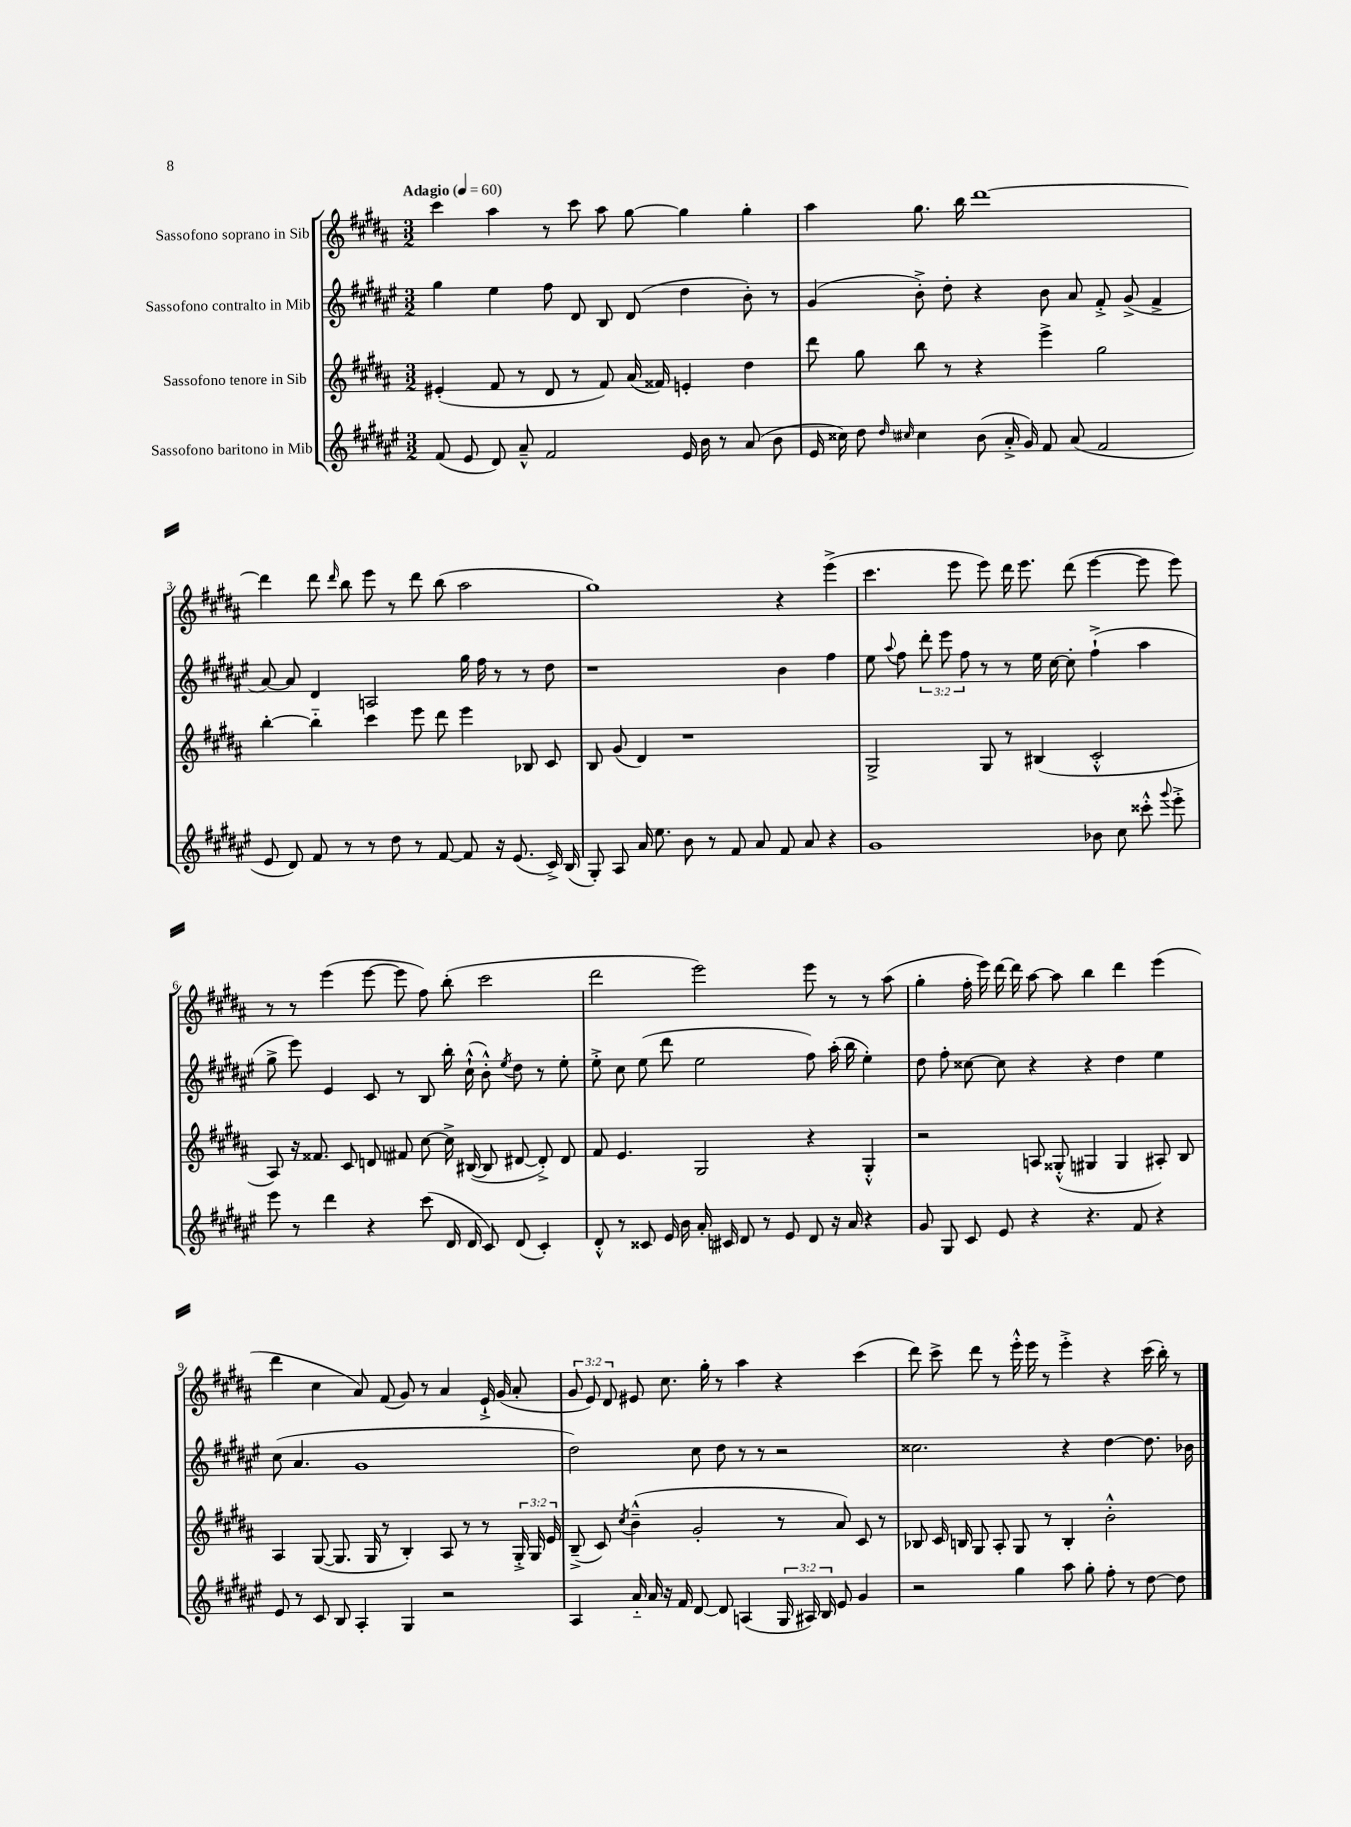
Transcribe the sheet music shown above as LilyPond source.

<<
\new StaffGroup <<
\new Staff = "s0" \with { instrumentName = "Sassofono soprano in Sib" } {
    \clef treble \key b \major \numericTimeSignature \time 3/2 \override Staff.TupletNumber.text = #tuplet-number::calc-fraction-text \tempo "Adagio" 4 = 60
    \autoBeamOff cis'''4 ais''4 r8 cis'''8 ais''8 gis''8~ gis''4 gis''4-. |
    ais''4 gis''8. b''16 dis'''1~ |
    dis'''4 dis'''8 \grace { dis'''16 } b''8 e'''8 r8 dis'''8 b''8( ais''2 |
    gis''1) r4 e'''4->( |
    cis'''4. e'''8 e'''8) dis'''16 e'''8. dis'''8( e'''4~ e'''8 e'''8) |
    r8 r8 e'''4( e'''8~ e'''8 fis''8) b''8-.( cis'''2 |
    dis'''2 e'''2) e'''8 r8 r8 ais''8( |
    gis''4-. fis''16-. e'''16) dis'''16~ dis'''16 ais''8~ ais''8 b''4 dis'''4 e'''4( |
    dis'''4 cis''4 ais'8) fis'8( gis'8) r8 ais'4 e'16-!-> gis'16( ais'8-. |
    \tuplet 3/2 { gis'8 e'8) dis'8 } eis'8 cis''8. gis''16-. r8 ais''4 r4 cis'''4( |
    dis'''8) cis'''8-> dis'''8 r8 e'''16-.-^ e'''16 r8 e'''4-.-> r4 cis'''16( b''16-.) r8 \bar "|." |
}
\new Staff = "s1" \with { instrumentName = "Sassofono contralto in Mib" } {
    \clef treble \key fis \major \numericTimeSignature \time 3/2 \override Staff.TupletNumber.text = #tuplet-number::calc-fraction-text
    \autoBeamOff gis''4 eis''4 fis''8 dis'8 b8 dis'8( dis''4 b'8-.) r8 |
    gis'4( b'8-.->) dis''8-. r4 b'8 ais'8 fis'8-.-> gis'8->( fis'4-> |
    ais'8~) ais'8 dis'4 a2 gis''16 fis''16 r8 r8 dis''8 |
    r1 b'4 fis''4 |
    eis''8 \appoggiatura { ais''8 } fis''8 \tuplet 3/2 { dis'''8-. eis'''8 fis''8 } r8 r8 eis''16 cis''16~ cis''8-. fis''4-!->( ais''4 |
    gis''8-> eis'''8) eis'4 cis'8 r8 b8 b''16-. cis''16-!-^( b'8-.-^) \acciaccatura { eis''8 } dis''8 r8 eis''8-. |
    eis''8-.-> cis''8 eis''8( dis'''8 eis''2 fis''8) ais''16-.( b''16 eis''4-.) |
    dis''8 fis''8-. cisis''8~ cisis''8 r4 r4 dis''4 eis''4 |
    cis''8( ais'4. gis'1 |
    dis''2) cis''8 dis''8 r8 r8 r2 |
    cisis''2. r4 dis''4~ dis''8. bes'16 \bar "|." |
}
\new Staff = "s2" \with { instrumentName = "Sassofono tenore in Sib" } {
    \clef treble \key b \major \numericTimeSignature \time 3/2 \override Staff.TupletNumber.text = #tuplet-number::calc-fraction-text
    \autoBeamOff eis'4-.( fis'8 r8 dis'8 r8 fis'8) ais'16( fisis'16) e'4-. dis''4 |
    dis'''8 gis''8 b''8 r8 r4 e'''4-> gis''2 |
    b''4~-. b''4-_ cis'''4 e'''8 dis'''8 e'''4 bes8 cis'8 |
    b8 gis'8( dis'4) r1 |
    gis2-> gis8 r8 bis4( cis'2-.-^ |
    ais8) r16 fisis'8. cis'8 d'8 fis'8 cis''8~ cis''16-> bis16~( bis8 dis'8~ dis'8-.->) dis'8 |
    fis'8 e'4. gis2 r4 gis4-.-^ |
    r2 a8 gisis8-.-^( gis4 gis4 ais8-.) b8 |
    ais4 gis8~( gis8. gis16 r8 b4-.) ais8 r8 r8 \tuplet 3/2 { gis16-.-> gis16 e'16 } |
    b8--->( cis'8) \acciaccatura { cis''8 } b'4---^( gis'2-. r8 ais'8) cis'8 r8 |
    bes8 cis'16 b16 gis8 ais8-. gis8 r8 b4-. b'2-.-^ \bar "|." |
}
\new Staff = "s3" \with { instrumentName = "Sassofono baritono in Mib" } {
    \clef treble \key fis \major \numericTimeSignature \time 3/2 \override Staff.TupletNumber.text = #tuplet-number::calc-fraction-text
    \autoBeamOff fis'8( eis'8 dis'8) ais'8---^ fis'2 eis'16 b'16 r8 ais'8( b'8 |
    eis'16 cisis''16) dis''8 \grace { dis''16 cis''16 } cis''4 b'8( ais'16-.-> gis'16) fis'8 ais'8( fis'2 |
    eis'8 dis'8) fis'8 r8 r8 dis''8 r8 fis'8~ fis'8 r16 eis'8.( cis'16->) b16( |
    gis8-.) ais8 ais'16 eis''8. b'8 r8 fis'8 ais'8 fis'8 ais'8 r4 |
    gis'1 bes'8 cis''8 cisis'''8-.-^ \appoggiatura { gis'''8 } eis'''8-.-> |
    eis'''8 r8 dis'''4 r4 cis'''8( dis'16 dis'16 cis'8) dis'8( cis'4-.) |
    dis'8-.-^ r8 cisis'8 eis'16 b'16 ais'16-. cis'16 dis'8 r8 eis'8 dis'8 r16 ais'16 r4 |
    gis'8 gis8 cis'8 eis'8 r4 r4. fis'8 r4 |
    eis'8 r8 cis'8 b8 ais4-. gis4 r2 |
    ais4 ais'16-_ ais'16 r16 fis'16 dis'8~ dis'8 a4( \tuplet 3/2 { gis16 ais16) b16 } eis'8 gis'4 |
    r2 gis''4 ais''8 gis''8-. fis''8-. r8 dis''8~ dis''8 \bar "|." |
}
>>
>>
